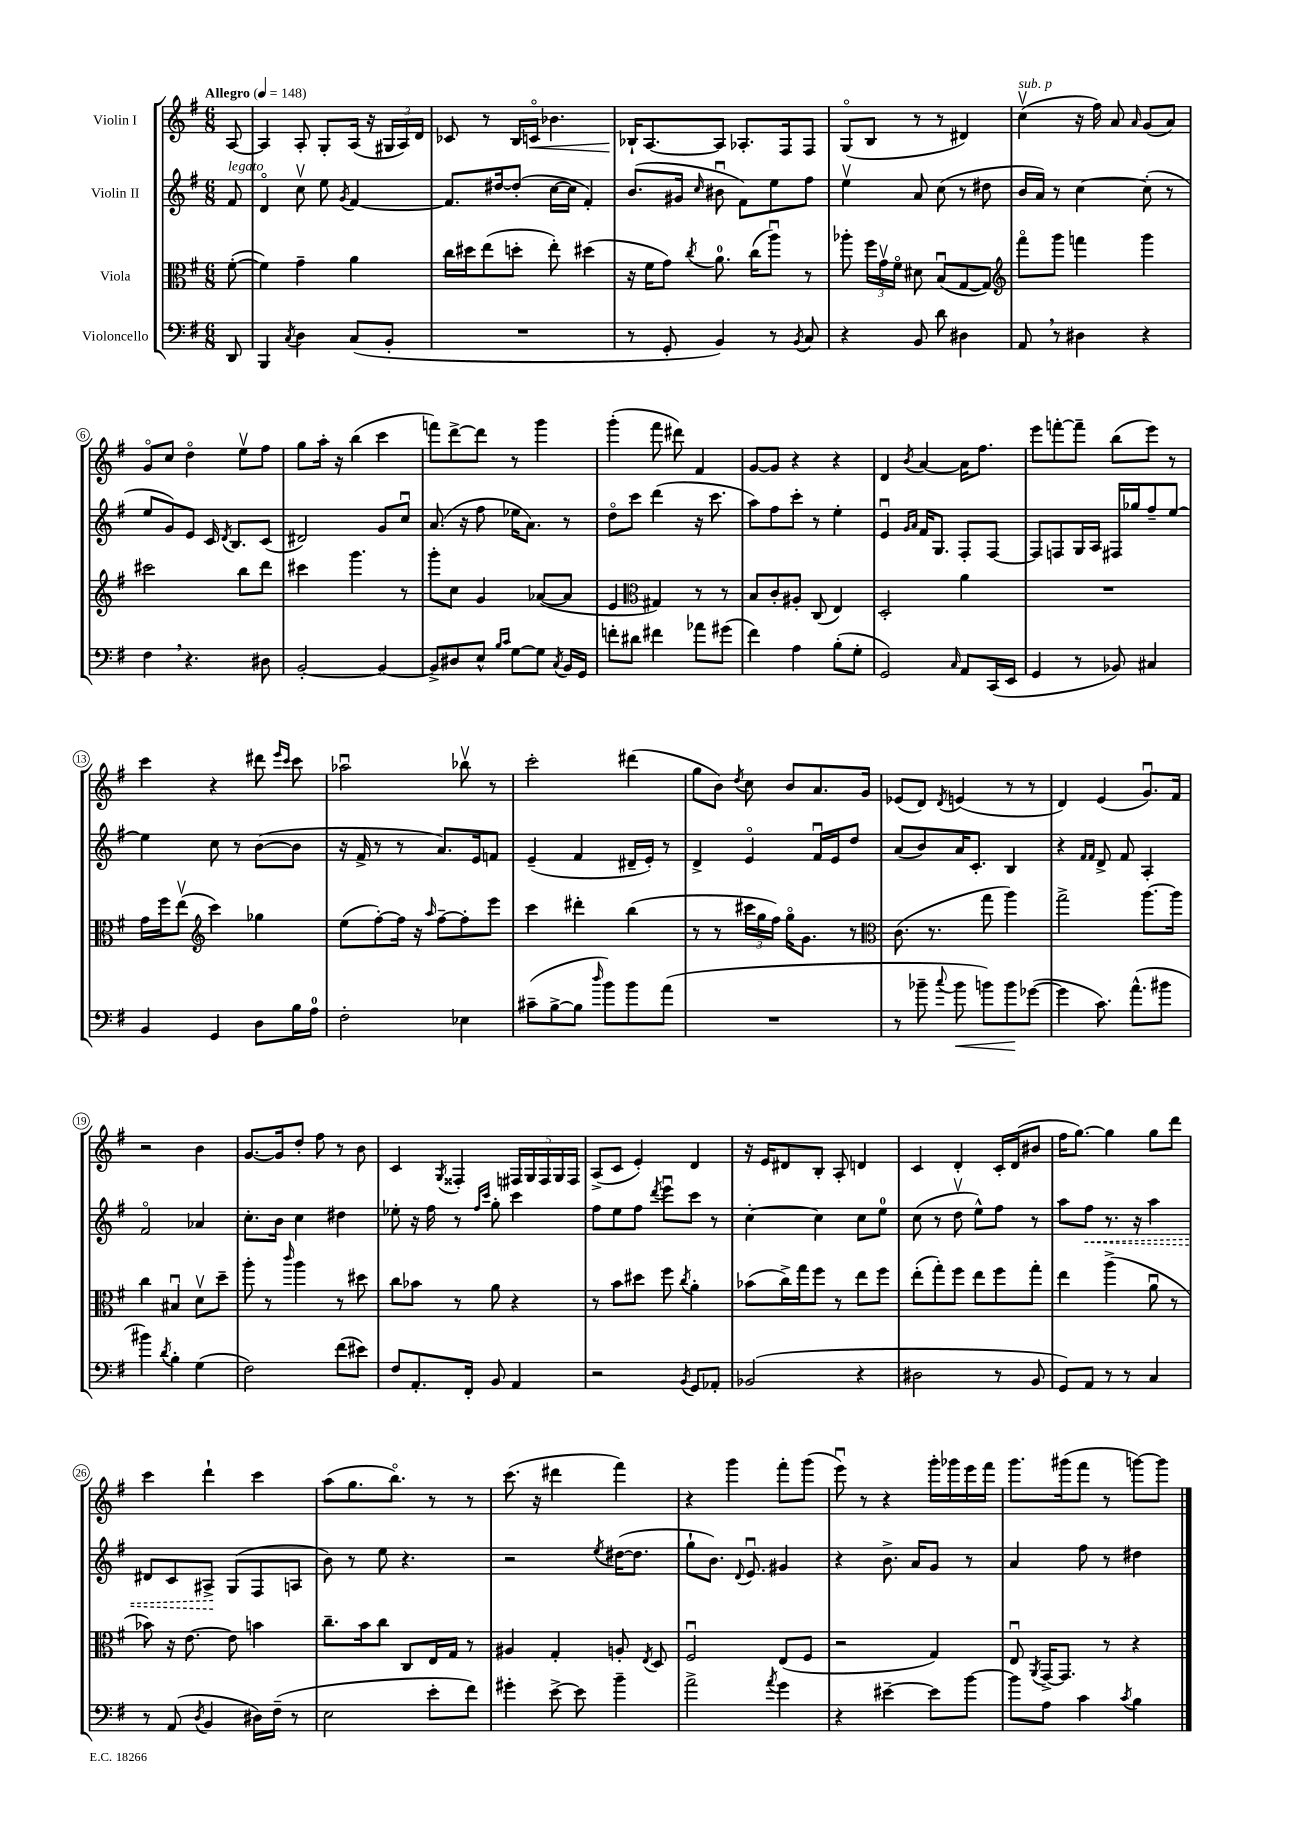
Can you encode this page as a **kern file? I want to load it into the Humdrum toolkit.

**kern	**dynam	**kern	**kern	**dynam	**kern	**dynam
*part4	*part4	*part3	*part2	*part2	*part1	*part1
*staff4	*staff4	*staff3	*staff2	*staff2	*staff1	*staff1
*I"Violoncello	*	*I"Viola	*I"Violin II	*	*I"Violin I	*
*clefF4	*	*clefC3	*clefG2	*	*clefG2	*
*k[f#]	*	*k[f#]	*k[f#]	*	*k[f#]	*
*M6/8	*	*M6/8	*M6/8	*	*M6/8	*
*MM148	*	*MM148	*MM148	*	*MM148	*
=	=	=	=	=	=	=
!	!	!	!	!	!LO:TX:a:B:t=Allegro	!
!	!	!	!LO:TX:a:i:t=legato	!	!	!
8DD/	.	([8f#'\	8f#/	.	[8A/	.
=1	=1	=1	=1	=1	=1	=1
4BBB/	.	4f#\])	4d/	.	4A/]	.
8qC/	.	.	.	.	.	.
4D\	.	4g~\	8ccv\	.	8A'/	.
.	.	.	8ee\	.	8G'/L	.
.	.	.	8qg/	.	.	.
(8C/L	.	4a\	[4f#/	.	(16A/Jk	.
.	.	.	.	.	16r	.
8BB'/J	.	.	.	.	24G#X/LL	.
.	.	.	.	.	24A/)	.
.	.	.	.	.	24d/JJ	.
=2	=2	=2	=2	=2	=2	=2
2.r	.	16cc\LL	8.f#/L]	.	8c-X/	.
.	.	16dd#X\J	.	.	.	.
.	.	(8ee\	.	.	8r	.
.	.	.	[16dd#X/k	.	.	.
.	.	8ddn'\J	(8dd#'/J]	.	16B/LL	.
!	!	!	!	!	!	!LO:HP:b
.	.	.	.	.	16cn/JJ	<
.	.	8ee'\)	[16cc\LL	.	4.b-X\	.
.	.	.	16cc\JJ]	.	.	.
.	.	(4dd#X\	4f#'/)	.	.	.
=3	=3	=3	=3	=3	=3	=3
8r	.	16r	(8.b/L	.	16B-X`/KL	.
.	.	16f#\KL	.	.	[8.A/	[
8GG'/	.	8g\J)	.	.	.	.
.	.	.	16g#X/Jk	.	.	.
.	.	8qcc/	16qqcc/	.	.	.
4BB/)	.	8.a\	8b#Xu\	.	8A/J]	.
.	.	.	8f#\L)	.	8.A-X'/L	.
.	.	(16cc\KL	.	.	.	.
8r	.	8aau\J)	8ee\	.	.	.
.	.	.	.	.	16F#/k	.
8qBB/	.	.	.	.	.	.
8C/	.	8r	8ff#\J	.	8F#/J	.
=4	=4	=4	=4	=4	=4	=4
4r	.	8aa-X'\	4eev\	.	(8G/L	.
.	.	24ff#\LL	.	.	8B/J	.
.	.	24gv\	.	.	.	.
.	.	24f#\JJ	.	.	.	.
8BB/	.	8d#X\	8a/	.	8r	.
8d\	.	(8Bu/L	(8cc\	.	8r	.
4D#X\	.	[8G/	8r	.	4d#X/)	.
.	.	8G/J])	8dd#X\	.	.	.
=5	=5	=5	=5	=5	=5	=5
*	*	*clefG2	*	*	*	*
!	!	!	!	!	!LO:TX:a:i:t=sub. p	!
8AA,/	.	8fff#\L	16b/LL	.	(4ccv\	.
.	.	.	16a/JJ)	.	.	.
8r	.	8ggg\J	8r	.	.	.
4D#X\	.	4fffn\	[4cc\	.	16r	.
.	.	.	.	.	16ff#\)	.
.	.	.	.	.	8a/	.
.	.	.	.	.	16qqa/	.
4r	.	4ggg\	(8cc'\]	.	(8g/L	.
.	.	.	8r	.	8a/J)	.
!!LO:LB:g=z
=6	=6	=6	=6	=6	=6	=6
4F#,\	.	2ccc#X\	8ee/L	.	8g/L	.
.	.	.	8g/)	.	8cc/J	.
4.r	.	.	8e/J	.	4dd\	.
.	.	.	16c/	.	.	.
.	.	.	8qd/	.	.	.
.	.	.	8.B/L	.	.	.
.	.	8bb\L	.	.	8eev\L	.
8D#X\	.	8ddd\J	(8c/J	.	8ff#\J	.
=7	=7	=7	=7	=7	=7	=7
[2BB'/	.	4ccc#X\	2d#X/)	.	8gg\L	.
.	.	.	.	.	16aa'\Jk	.
.	.	.	.	.	16r	.
.	.	4.ggg\	.	.	(4bb\	.
4BB/_	.	.	8g/L	.	4ccc\	.
.	.	8r	8ccu/J	.	.	.
=8	=8	=8	=8	=8	=8	=8
8BB^/L]	.	8ggg'\L	(8.a/	.	8fffn\L)	.
8D#X/	.	8cc\J	.	.	[8ddd^\	.
.	.	.	16r	.	.	.
8E^^/J	.	4g/	8ff#\	.	8ddd\J]	.
16qqB/LL	.	.	.	.	.	.
16qqc/JJ	.	.	.	.	.	.
[8G\L	.	.	16ee-X\KL	.	8r	.
.	.	.	8.a\J)	.	.	.
8G\J]	.	([8a-X/L	.	.	4ggg\	.
8qC/	.	.	.	.	.	.
16BB/LL	.	8a-/J]	8r	.	.	.
16GG/JJ	.	.	.	.	.	.
=9	=9	=9	=9	=9	=9	=9
8fn'\L	.	4e/	8dd\L	.	(4ggg'\	.
8d#X\J	.	.	8ccc\J	.	.	.
*	*	*clefC3	*	*	*	*
4f#X\	.	4G#X/)	(4ddd\	.	8fff#\	.
.	.	.	.	.	8ddd#X\)	.
8a-X\L	.	8r	16r	.	4f#/	.
.	.	.	8.ccc\	.	.	.
(8g#X\J	.	8r	.	.	.	.
=10	=10	=10	=10	=10	=10	=10
4f#\)	.	8B/L	8aa\L)	.	[8g/L	.
.	.	8c'/	8ff#\	.	8g/J]	.
4A\	.	8A#X'/J	8ccc'\J	.	4r	.
.	.	(8C/	8r	.	.	.
(8B'\L	.	4E/)	4ee'\	.	4r	.
8G'\J	.	.	.	.	.	.
=11	=11	=11	=11	=11	=11	=11
2GG/)	.	2D'/	4eu/	.	4d/	.
.	.	.	16qqg/LL	.	.	.
.	.	.	16qqa/JJ	.	8qb/	.
.	.	.	16f#/KL	.	[4a/	.
.	.	.	8.G/J	.	.	.
16qqC/	.	.	.	.	.	.
8AA/L	.	4a\	8F#'/L	.	16a\KL]	.
.	.	.	.	.	8.ff#\J	.
(16CC/L	.	.	[8F#/J	.	.	.
16EE/JJ	.	.	.	.	.	.
=12	=12	=12	=12	=12	=12	=12
4GG/	.	2.r	8F#/L]	.	8eee\L	.
.	.	.	8Fn/	.	[8fffn'\	.
8r	.	.	16G/L	.	8fff~\J]	.
.	.	.	16A/JJ	.	.	.
8BB-X/)	.	.	16F#X/LL	.	(8bb\L	.
.	.	.	16gg-X/J	.	.	.
4C#X/	.	.	8ff#~/	.	8eee\J)	.
.	.	.	[8ee/J	.	8r	.
!!LO:LB:g=z
=13	=13	=13	=13	=13	=13	=13
4BB/	.	16g\LL	4ee\]	.	4ccc\	.
.	.	16ff#\J	.	.	.	.
.	.	(8eev\J	.	.	.	.
*	*	*clefG2	*	*	*	*
4GG/	.	4ccc\)	8cc\	.	4r	.
.	.	.	8r	.	.	.
8D\L	.	4gg-X\	([8b\L	.	8ddd#X\	.
.	.	.	.	.	16qqeee/LL	.
.	.	.	.	.	16qqccc/JJ	.
16B\L	.	.	8b\J]	.	8ccc\	.
16A\JJ	.	.	.	.	.	.
=14	=14	=14	=14	=14	=14	=14
2F#'\	.	(8ee\L	16r	.	2aa-Xu\	.
.	.	.	16f#^/	.	.	.
.	.	[8ff#'\)	8r	.	.	.
.	.	16ff#\Jk]	8r	.	.	.
.	.	16r	.	.	.	.
.	.	16qqaa/	.	.	.	.
.	.	[8ff#~\L	8.a/L)	.	.	.
4E-X\	.	8ff#'\]	.	.	8bb-Xv\	.
.	.	.	16e/k	.	.	.
.	.	8eee\J	8fn/J	.	8r	.
=15	=15	=15	=15	=15	=15	=15
(8c#X~\L	.	4ccc\	(4e~/	.	2ccc'\	.
[8B^\	.	.	.	.	.	.
8B\J]	.	4ddd#X'\	4f#/	.	.	.
16qqdd/	.	.	.	.	.	.
8b\L)	.	.	.	.	.	.
8b\	.	(4bb\	16d#X~/LL	.	(4ddd#X\	.
.	.	.	16e'/JJ)	.	.	.
(8a\J	.	.	8r	.	.	.
=16	=16	=16	=16	=16	=16	=16
2.r	.	8r	4d^/	.	8gg\L	.
.	.	8r	.	.	8b\J)	.
.	.	.	.	.	8qdd/	.
.	.	24ccc#X\LL	4e/	.	8cc\	.
.	.	24gg\	.	.	.	.
.	.	24ff#\JJ)	.	.	.	.
.	.	16gg\KL	.	.	8b/L	.
.	.	8.g\J	.	.	.	.
.	.	.	16f#u/LL	.	8.a/	.
.	.	.	16e/J	.	.	.
.	.	8r	8dd/J	.	.	.
.	.	.	.	.	16g/Jk	.
=17	=17	=17	=17	=17	=17	=17
*	*	*clefC3	*	*	*	*
8r	.	(8.c\	(8a/L	.	(8e-X/L	.
8b-X~\	.	.	8b/)	.	8d/J)	.
.	.	8.r	.	.	.	.
8qqcc/	.	.	.	.	8qd/	.
!	!LO:HP:b	!	!	!	!	!
8b-\	<	.	16a/K	.	(4en/	.
.	.	.	8.c'/J	.	.	.
8bn\L)	.	8gg\	.	.	.	.
8b\	.	4aa\)	4B/	.	8r	.
([8g-X\J	[	.	.	.	8r	.
=18	=18	=18	=18	=18	=18	=18
4g-\]	.	2gg^\	4r	.	4d/)	.
.	.	.	16qqf#/LL	.	.	.
.	.	.	16qqf#/JJ	.	.	.
8.c\)	.	.	8d^/	.	(4e/	.
.	.	.	8f#/	.	.	.
(8.a^^\L	.	.	.	.	.	.
.	.	[8.aa\L	4A'/	.	8.gu/L)	.
8b#X\J	.	.	.	.	.	.
.	.	16aa\Jk]	.	.	16f#/Jk	.
!!LO:LB:g=z
=19	=19	=19	=19	=19	=19	=19
4b#X\)	.	4cc\	2f#/	.	2r	.
8qd/	.	.	.	.	.	.
4B'\	.	4B#Xu/	.	.	.	.
(4G\	.	8dv\L	4a-X/	.	4b\	.
.	.	8dd~\J	.	.	.	.
=20	=20	=20	=20	=20	=20	=20
2F#\)	.	8aa'\	8.cc'\L	.	[8.g/L	.
.	.	8r	.	.	.	.
.	.	.	16b\Jk	.	16g/k]	.
.	.	16qqccc/	.	.	.	.
.	.	4aa\	4cc\	.	8dd'/J	.
.	.	.	.	.	8ff#\	.
(8f#\L	.	8r	4dd#X\	.	8r	.
8e#X\J)	.	8dd#X\	.	.	8b\	.
=21	=21	=21	=21	=21	=21	=21
8F#/L	.	8cc\L	8ee-X'\	.	4c/	.
8.AA'/	.	8b-X\J	16r	.	.	.
.	.	.	16ff#\	.	.	.
.	.	.	.	.	8qG/	.
.	.	8r	8r	.	4F##X'/	.
16FF#'/Jk	.	.	.	.	.	.
.	.	.	16qqff#/LL	.	.	.
.	.	.	16qqccc/JJ	.	.	.
8BB/	.	8a\	8gg'\	.	.	.
4AA/	.	4r	4ccc\	.	20F#X/LL	.
.	.	.	.	.	20G/	.
.	.	.	.	.	20F#/	.
.	.	.	.	.	20G/	.
.	.	.	.	.	20F#/JJ	.
=22	=22	=22	=22	=22	=22	=22
2r	.	8r	8ff#\L	.	(8A^/L	.
.	.	8b\L	8ee\	.	8c/J	.
.	.	8dd#X\J	8ff#\J	.	4e'/)	.
.	.	.	8qddd/	.	.	.
.	.	8ff#\	8eeeu\L	.	.	.
8qBB/	.	8qcc/	.	.	.	.
8GG/L	.	4a'\	8ccc\J	.	4d/	.
8AA-X'/J	.	.	8r	.	.	.
=23	=23	=23	=23	=23	=23	=23
(2BB-X/	.	(8b-X\L	[4cc'\	.	16r	.
.	.	.	.	.	16e/KL	.
.	.	16cc^\L)	.	.	8d#X/	.
.	.	16gg\J	.	.	.	.
.	.	8ff#\J	4cc\]	.	8B'/J	.
.	.	8r	.	.	8A'/	.
4r	.	8ee\L	8cc\L	.	4dn/	.
.	.	8ff#\J	8ee\J	.	.	.
=24	=24	=24	=24	=24	=24	=24
2D#X\	.	(8ee'\L	(8cc\	.	4c/	.
.	.	8gg'\)	8r	.	.	.
.	.	8ff#\J	8ddv\	.	4d'/	.
.	.	8ee\L	8ee^^\L)	.	.	.
8r	.	8ff#\	8ff#\J	.	16c'/LL	.
.	.	.	.	.	(16d/J	.
8BB/	.	8gg'\J	8r	.	8b#X/J	.
=25	=25	=25	=25	=25	=25	=25
8GG/L)	.	4ee\	8aa\L	.	16ff#\KL	.
.	.	.	.	.	[8.gg\J)	.
!	!	!	!	!LO:HP:b	!	!
8AA/J	.	.	8ff#\J	<	.	.
8r	.	(4aa^\	8.r	.	4gg\]	.
8r	.	.	.	.	.	.
.	.	.	16r	.	.	.
4C/	.	8au\	4aa\	.	8gg\L	.
.	.	8r	.	.	8ddd\J	.
!!LO:LB:g=z
=26	=26	=26	=26	=26	=26	=26
8r	.	8b-X\)	8d#X/L	.	4ccc\	.
(8AA/	.	16r	8c/	.	.	.
.	.	[8.e\	.	.	.	.
8qD/	.	.	.	.	.	.
4BB/	.	.	8A#X^/J	.	4ddd`\	.
.	.	8e\]	(8G/L	[	.	.
16D#X\LL)	.	4bn\	8F#/	.	4ccc\	.
(16F#~\JJ	.	.	.	.	.	.
8r	.	.	8An/J	.	.	.
=27	=27	=27	=27	=27	=27	=27
2E\	.	8.cc~\L	8b\)	.	(8aa\L	.
.	.	.	8r	.	8.gg\	.
.	.	16b\k	.	.	.	.
.	.	8cc\J	8ee\	.	.	.
.	.	.	.	.	8.bb\J)	.
.	.	8C/L	4.r	.	.	.
8e'\L	.	16E/L	.	.	8r	.
.	.	16G/JJ	.	.	.	.
8f#\J)	.	8r	.	.	8r	.
=28	=28	=28	=28	=28	=28	=28
4g#X'\	.	4A#X/	2r	.	(8.ccc\	.
.	.	.	.	.	16r	.
[8e^\	.	4G'/	.	.	4ddd#X\	.
8e\]	.	.	.	.	.	.
.	.	.	8qee/	.	.	.
4b~\	.	8An'/	([16dd#X\KL	.	4fff#\)	.
.	.	.	8.dd#\J]	.	.	.
.	.	8qE/	.	.	.	.
.	.	8D/	.	.	.	.
=29	=29	=29	=29	=29	=29	=29
2a^\	.	2F#u/	8gg`\L	.	4r	.
.	.	.	8.b\J)	.	.	.
.	.	.	.	.	4ggg\	.
.	.	.	8qqd/	.	.	.
.	.	.	8.eu/	.	.	.
8qa/	.	.	.	.	.	.
4g\	.	(8E/L	4g#X/	.	8fff#'\L	.
.	.	8F#/J	.	.	(8ggg\J	.
=30	=30	=30	=30	=30	=30	=30
4r	.	2r	4r	.	8eeeu\)	.
.	.	.	.	.	8r	.
[4e#X~\	.	.	8.b^\	.	4r	.
.	.	.	16a/KL	.	.	.
8e#\L]	.	4G/)	8g/J	.	16ggg'\LL	.
.	.	.	.	.	16ggg-X\	.
[8b\J	.	.	8r	.	16eee\	.
.	.	.	.	.	16fff#\JJ	.
=31	=31	=31	=31	=31	=31	=31
8b\L]	.	8Eu/	4a/	.	8.ggg\L	.
.	.	8qAA/	.	.	.	.
8A\J	.	[16GG^/KL	.	.	.	.
.	.	8.GG/J]	.	.	(16ggg#X\k	.
4c\	.	.	8ff#\	.	8fff#\J	.
.	.	8r	8r	.	8r	.
8qc/	.	.	.	.	.	.
4B\	.	4r	4dd#X\	.	[8gggn\L)	.
.	.	.	.	.	8ggg\J]	.
==	==	==	==	==	==	==
*-	*-	*-	*-	*-	*-	*-
